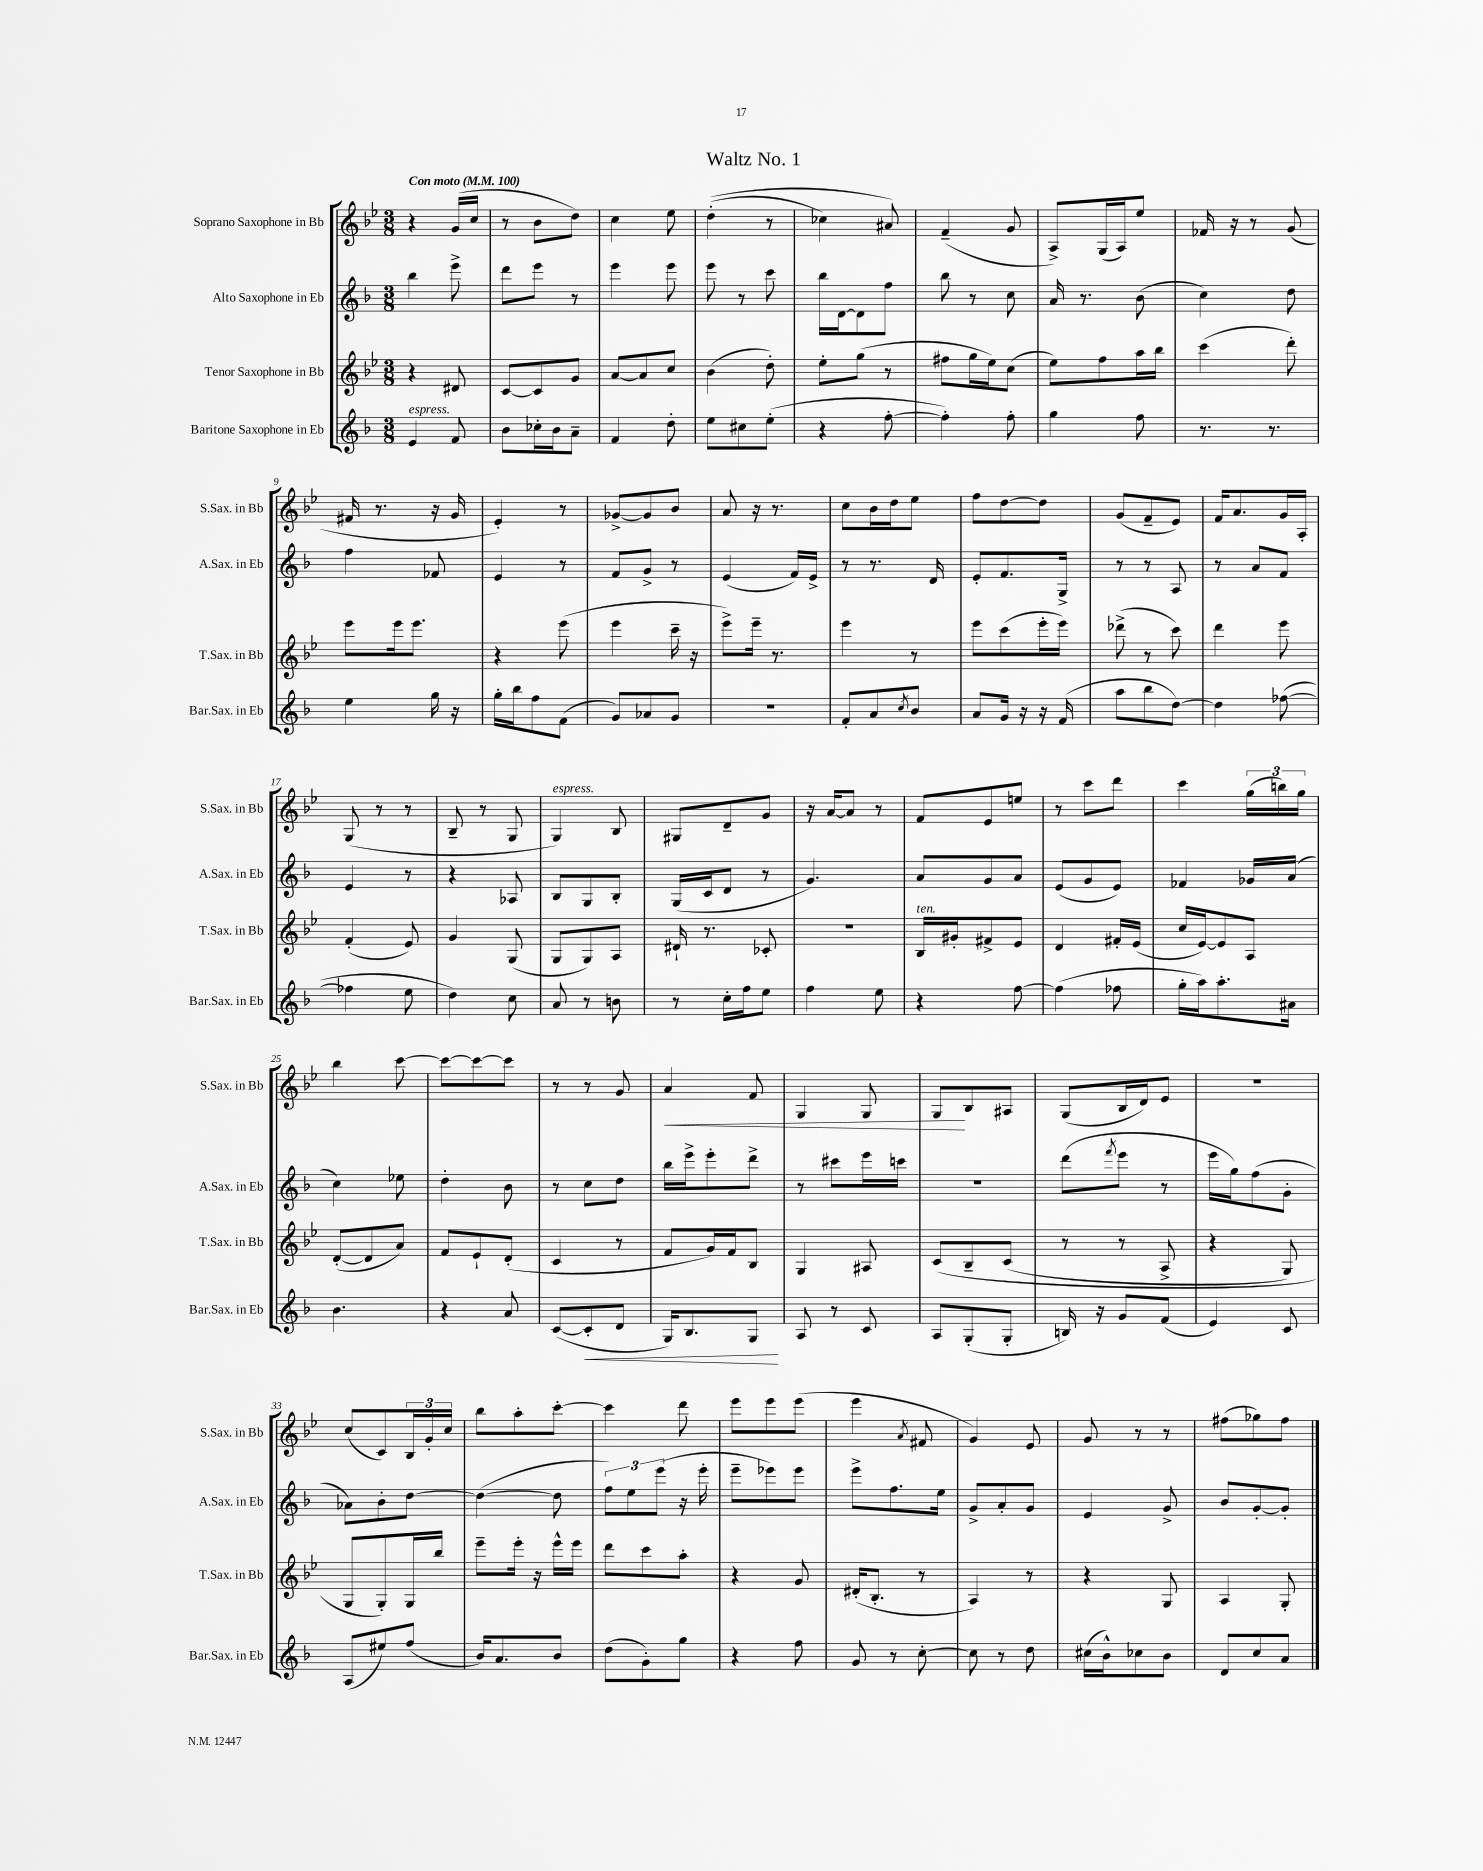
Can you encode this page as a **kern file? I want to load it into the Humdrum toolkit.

**kern	**kern	**kern	**kern
*staff4	*staff3	*staff2	*staff1
*clefG2	*clefG2	*clefG2	*clefG2
*k[b-]	*k[b-e-]	*k[b-]	*k[b-e-]
*M3/8	*M3/8	*M3/8	*M3/8
*MM100	*MM100	*MM100	*MM100
4e	4r	4bb-	4r
8f	8d#	8eee^	(16g
.	.	.	16cc
=	=	=	=
8b-	[8c	8ddd	8r
16cc-'	8c]	8eee	8b-
16b-	.	.	.
8a~	8g	8r	8dd)
=	=	=	=
4f	[8a	4eee	4cc
.	8a]	.	.
8dd'	8cc	8eee	8ee-
=	=	=	=
8ee	(4b-	8eee	&((4dd'
8cc#	.	8r	.
(8ee'	8dd')	8ccc	8r
=	=	=	=
4r	8ee-'	16bb-	4cc-)
.	.	[16d	.
.	(8gg	8d]	.
[8ff'	8r	8ff	8a#&)
=	=	=	=
4ff'])	8ff#	8bb-	(4f~
.	16gg	8r	.
.	16ee-)	.	.
8ff'	(8cc	8cc	8g
=	=	=	=
4gg	8ee-)	16a	8A^)
.	.	8.r	.
.	8ff	.	(16G
.	.	.	16A)
8ff	16aa	(8b-	8ee-
.	16bb-	.	.
=	=	=	=
8.r	(4ccc	4cc)	16f-
.	.	.	16r
.	.	.	8r
8.r	.	.	.
.	8ddd')	8dd	(8g
=	=	=	=
4ee	8eee-	4ff	16f#
.	.	.	8.r
.	16eee-	.	.
.	8.eee-	.	.
16gg	.	8f-	16r
16r	.	.	16g
=	=	=	=
16gg'	4r	4e	4e-')
16bb-	.	.	.
8ff	.	.	.
(8f	(8eee-	8r	8r
=	=	=	=
8g)	4eee-	8f	[8g-^
8a-	.	8g^	8g-]
8g	16ccc~	8r	8b-
.	16r	.	.
=	=	=	=
4.r	8eee-^)	(4e	8a
.	16eee-~	.	16r
.	8.r	.	8.r
.	.	16f)	.
.	.	16e^	.
=	=	=	=
8f'	4eee-	8r	8cc
8a	.	8.r	16b-
.	.	.	16dd
8qcc	.	.	.
8b-	8r	.	8ee-
.	.	16d	.
=	=	=	=
8a	8eee-	8e'	8ff
16g	(8ccc	8.f	[8dd
16r	.	.	.
16r	16eee-'	.	8dd]
(16f	16eee-)	16G^	.
=	=	=	=
8aa	(8ddd-^	8r	(8g
8bb-	8r	8r	8f~
[8dd)	8ccc)	8A	8e-)
=	=	=	=
4dd]	4ddd	8r	16f
.	.	.	8.a
.	.	8a	.
([8ff-	8eee-	8f	16g
.	.	.	16A'
=	=	=	=
4ff-]	(4f'	4e	(8G
.	.	.	8r
8ee	8e-)	8r	8r
=	=	=	=
4dd)	4g	4r	8B-~
.	.	.	8r
8cc	(8G	8A-	8G
=	=	=	=
8a	8G	8B-	4G)
8r	8G)	8G	.
8b	8A	8B-'	8B-
=	=	=	=
8r	16d#`	(16G	8G#
.	8.r	16c	.
16cc'	.	8d	8d~
16ff	.	.	.
8ee	8c-'	8r	8g
=	=	=	=
4ff	4.r	4.g)	16r
.	.	.	[16a
.	.	.	8a]
8ee	.	.	8r
=	=	=	=
4r	16B-	8a	8f
.	16g#'	.	.
.	8f#^	8g	8e-
[8ff	8e-	8a	8ee
=	=	=	=
(4ff]	4d	(8e	8r
.	.	8g	8ccc
8ff-	16f#'	8e)	8ddd
.	(16e-	.	.
=	=	=	=
16gg'	16cc	4f-	4ccc
16aa)	[16e-)	.	.
8.aa'	8e-]	.	.
.	8A	16g-	(24gg
.	.	.	24bb)
16a#	.	(16a	.
.	.	.	24gg
=	=	=	=
4.b-	([8d'	4cc)	4bb-
.	8d]	.	.
.	8a)	8ee-	[8ccc
=	=	=	=
4r	8f	4dd'	8ccc_
.	8e-`	.	8ccc_
8a	(8d'	8b-	8ccc]
=	=	=	=
([8c	4c	8r	8r
8c']	.	8cc	8r
8d	8r	8dd	8g
=	=	=	=
16G)	8f	16bb-	4a
8.B-	.	16eee^	.
.	16g)	8eee'	.
.	16f	.	.
8G	8B-	8ddd^	8f
=	=	=	=
8A	4G	8r	4G
8r	.	8ccc#	.
8c	8A#	16eee	8G
.	.	16ccc	.
=	=	=	=
8A	&(8c	4.r	8G
(8G'	8B-~	.	8B-
8G'	(8c	.	8A#
=	=	=	=
16B)	8r	(8ddd	(8G
16r	.	.	.
.	.	8qfff	.
8g	8r	8eee	16B-
.	.	.	16d)
(8f	8A^	8r	8e-
=	=	=	=
4e)	4r	16eee	4.r
.	.	16gg)	.
.	.	(8ff	.
8c	8G)	8g'	.
=	=	=	=
(8A	8G	8a-)	(8cc
8ee#)	8G'&)	8b-'	8c)
(8ff	16G	[8dd	24B-
.	.	.	24g'
.	16bb-	.	.
.	.	.	24cc
=	=	=	=
16b-)	8eee-~	(4dd_	8bb-
8.a	.	.	.
.	16eee-'	.	8aa'
.	16r	.	.
8b-	16eee-^^	8dd]	[8ccc'
.	16eee-	.	.
=	=	=	=
(8dd	8ddd	12ff)	4ccc]
.	.	12ee	.
8g')	8ccc	.	.
.	.	(12eee	.
8gg	8aa'	16r	8ddd
.	.	16eee'	.
=	=	=	=
4r	4r	8eee~	8eee-
.	.	8eee-)	8eee-
8ff	8g	8eee-	(8eee-
=	=	=	=
8g	(16d#'	8eee^	4eee-
.	8.B-'	.	.
8r	.	8.ff	.
.	.	.	8qa
[8cc'	8r	.	8f#
.	.	16ee	.
=	=	=	=
8cc]	4A)	8g^	4g)
8r	.	8a'	.
8dd	8r	8g	8e-
=	=	=	=
(16cc#	4r	4e	8g
16b-^^)	.	.	.
8cc-	.	.	8r
8b-	8G	8g^	8r
=	=	=	=
8d	4A	8b-	(8ff#
8cc	.	[8g'	8gg-)
8a	8G'	8g']	8ff#
==	==	==	==
*-	*-	*-	*-
